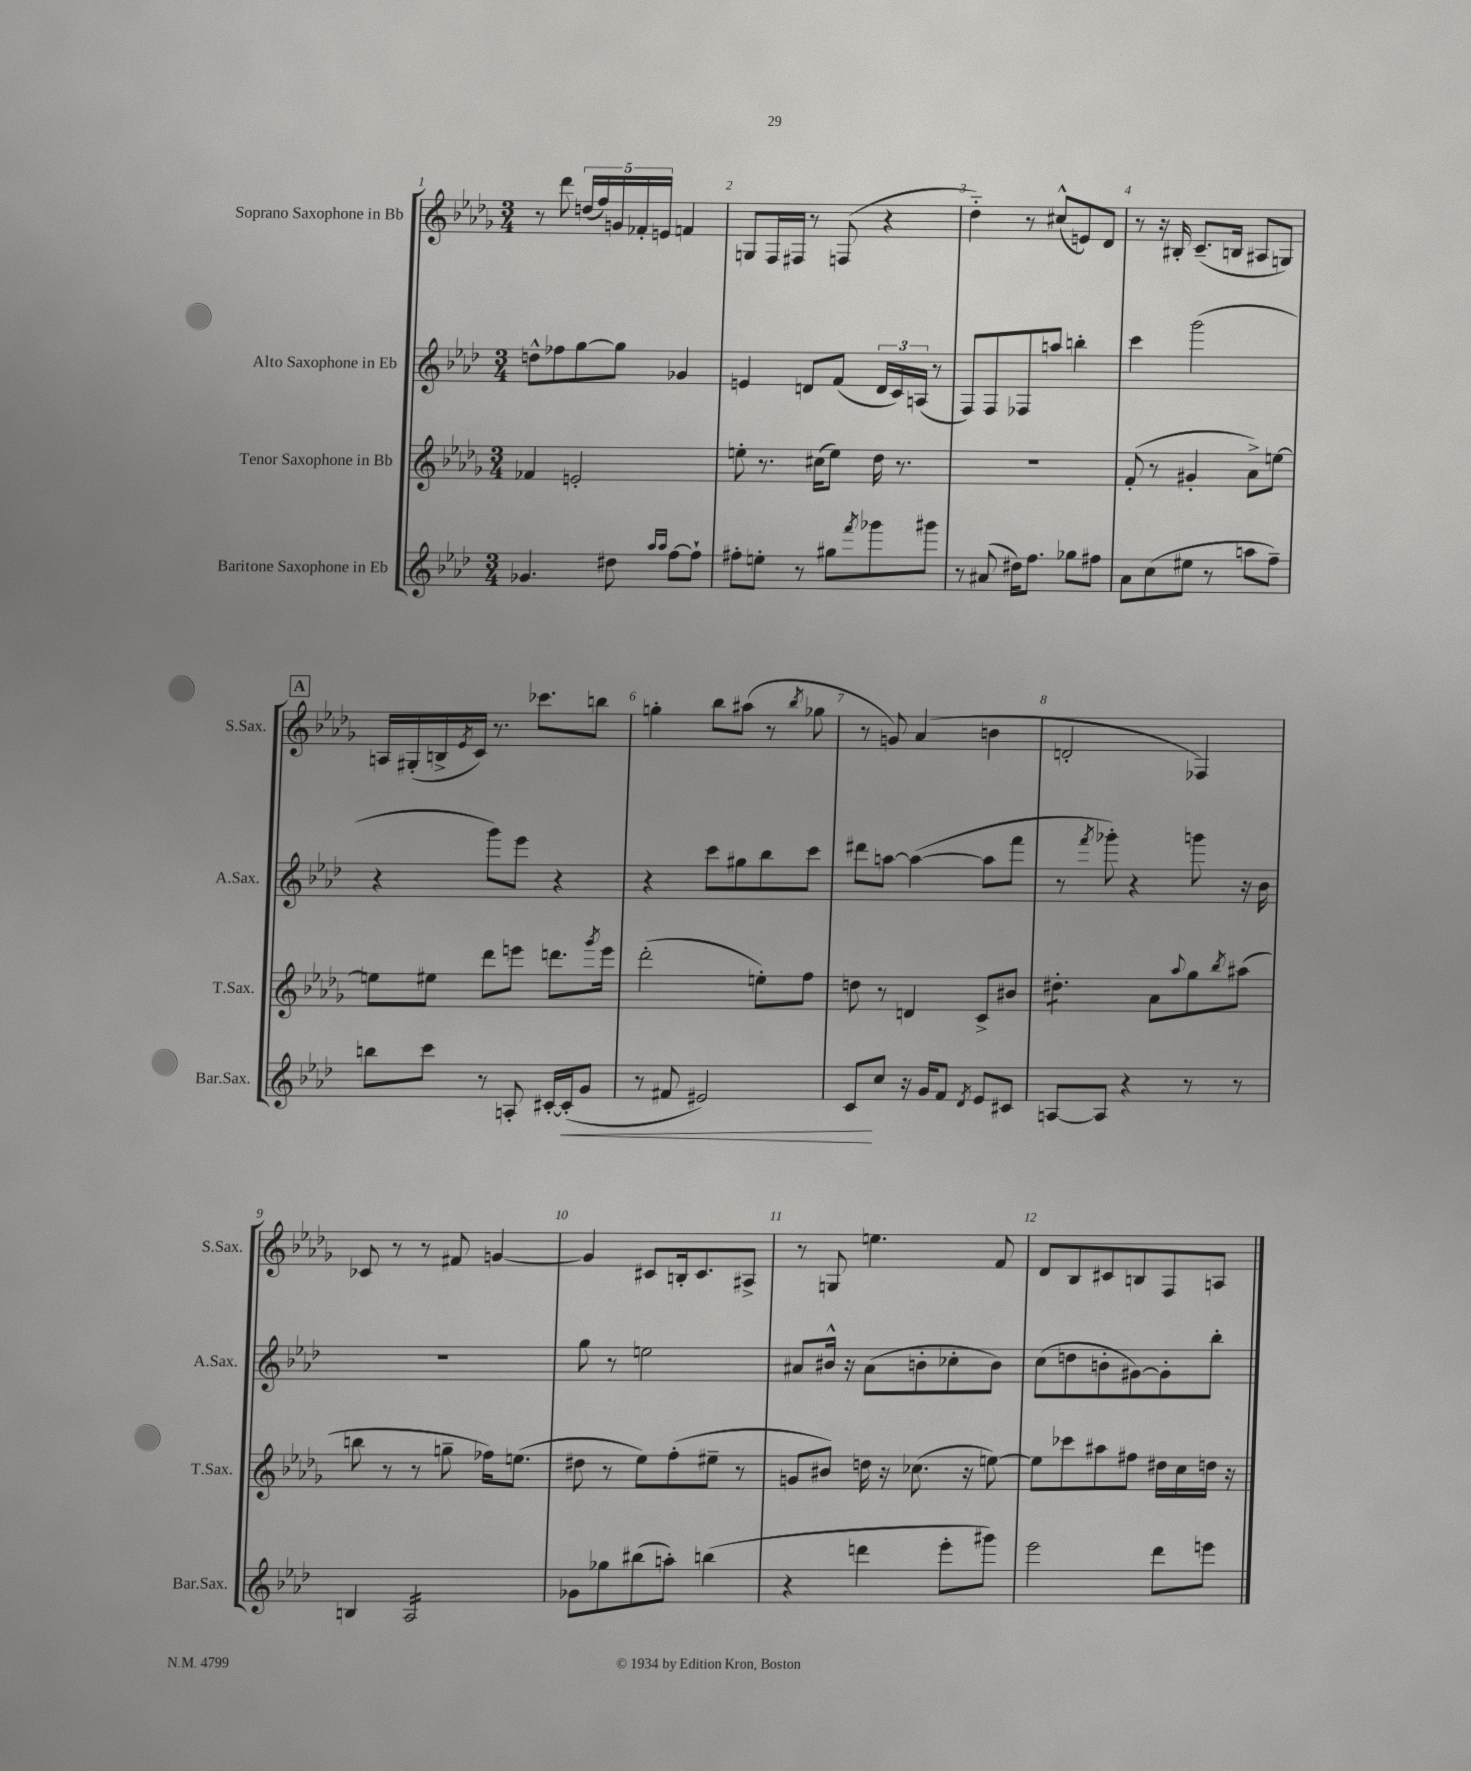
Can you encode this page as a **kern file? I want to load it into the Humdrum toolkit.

**kern	**kern	**kern	**kern
*staff4	*staff3	*staff2	*staff1
*clefG2	*clefG2	*clefG2	*clefG2
*k[b-e-a-d-]	*k[b-e-a-d-g-]	*k[b-e-a-d-]	*k[b-e-a-d-g-]
*M3/4	*M3/4	*M3/4	*M3/4
4.g-	4f-	8dd^^	8r
.	.	8ff-	8ddd-
.	2e'	[8gg	(20dd
.	.	.	20ff)
.	.	.	20g
8dd#	.	8gg]	.
.	.	.	20f-'
.	.	.	20e
16qqaa-	.	.	.
16qqaa-	.	.	.
[8ff	.	4g-	4f
8ff`]	.	.	.
=	=	=	=
8ff#'	8ee'	4e	8G
8ee'	8.r	.	16F
.	.	.	16F#
8r	.	8d	8r
.	(16cc#	.	.
8gg#	8ee)	(8f	(8F
8qfff	.	.	.
8ggg-	16dd-	24d	4r
.	.	24c)	.
.	8.r	.	.
.	.	(24A	.
8ggg#	.	8r	.
=	=	=	=
8r	2.r	8F)	4dd-'~)
(8a#	.	8F	.
16dd#)	.	8F-	8r
8.ff	.	.	.
.	.	8aa	(8cc#^^
8gg-	.	4bb'	8e)
8ff#	.	.	8d-
=	=	=	=
8a-	(8f'	4ccc	8r
(8cc	8r	.	16r
.	.	.	16B#'
8ee#	4g#'	(2ggg	(8.c~
8r	.	.	.
.	.	.	16B
8aa	8a-^)	.	8A#
8ff~)	[8ee	.	8G)
=	=	=	=
8bb	8ee]	4r	16A
.	.	.	(16G#'
8ccc	8ee#	.	16B^
.	.	.	8qe-
.	.	.	16c)
8r	8ddd-	8ggg)	8.r
8A'	8eee	8eee-	.
.	.	.	8.ccc-
[16c#'	8.ddd	4r	.
(16c#']	.	.	.
8g	.	.	8bb
.	8qggg-	.	.
.	16eee	.	.
=	=	=	=
8r	(2ddd-'	4r	4gg'
8f#	.	.	.
2e#)	.	8ccc	8bb-
.	.	8gg#	(8aa#
.	8ee')	8bb-	8r
.	.	.	8qbb-
.	8ff	8ccc	8gg-
=	=	=	=
8c	8dd	8ddd#	8r
8cc	8r	[8aa	8g)
16r	4d	(4aa_	(4a-
16g	.	.	.
8f	.	.	.
8qd-	.	.	.
8e-	8c^	8aa]	4b
8c#	8b#	8fff	.
=	=	=	=
[8A	4.dd#'	8r	2d'
.	.	8qfff	.
8A]	.	8ggg-')	.
4r	.	4r	.
.	8a-	.	.
.	8qqaa-	.	.
8r	8gg-	8ggg	4F-)
.	8qbb-	.	.
8r	(8aa#	16r	.
.	.	16b-	.
=	=	=	=
4B	8bb	2.r	8c-
.	8r	.	8r
2A-	8r	.	8r
.	8gg~	.	8f#
.	16ff-)	.	[4g
.	(8.ee	.	.
=	=	=	=
8g-	8dd#	8gg	4g]
8gg-	8r	8r	.
(8bb#	8ee-)	2ee	8c#
8aa')	(8ff'	.	16B'
.	.	.	8.c#
(4bb	8ee#~	.	.
.	8r	.	8A#^
=	=	=	=
4r	8g	8a#	8r
.	8b#)	16b#^^	8G
.	.	16r	.
4ddd	16dd	(8a#	4.ee
.	16r	.	.
.	(8.cc-	8b'	.
8eee-'	.	8cc-'	.
.	16r	.	.
8ggg#)	[8ee)	8b)	8f
=	=	=	=
2eee-	8ee]	(8cc	8d-
.	8ccc-	8dd	8B-
.	8aa#	8b'	8c#
.	8ff#	[8g#)	8B
8ddd-	16dd#	8g#']	8F
.	16cc	.	.
8eee	16dd	8bb-'	8A
.	16r	.	.
==	==	==	==
*-	*-	*-	*-
